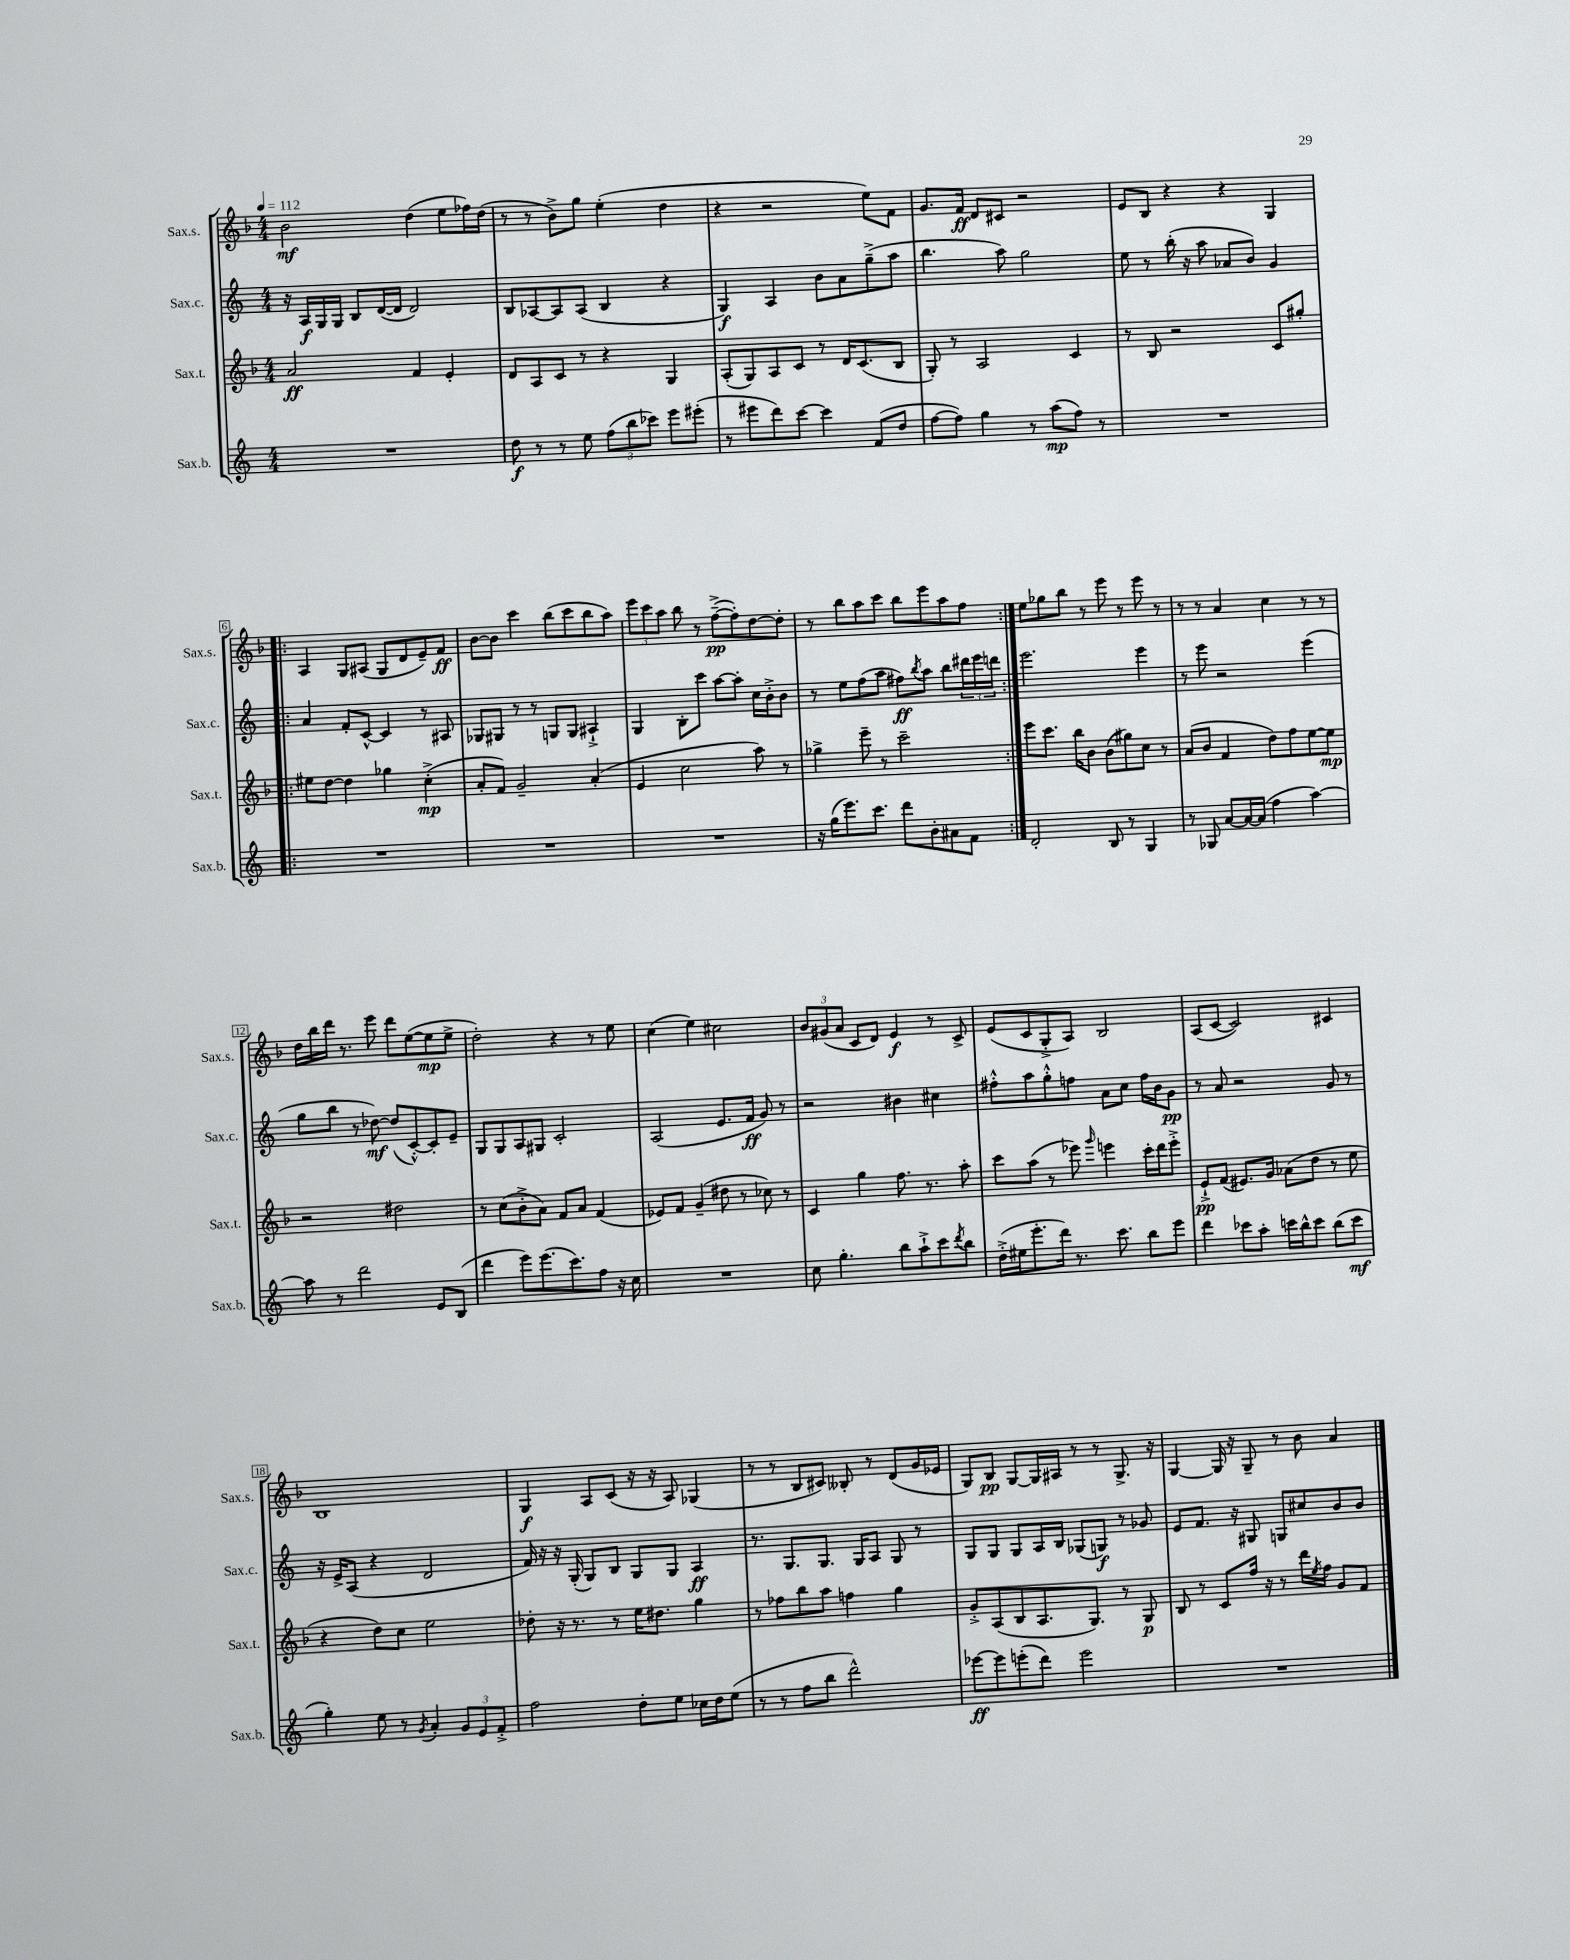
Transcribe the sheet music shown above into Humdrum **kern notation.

**kern	**kern	**kern	**kern
*staff4	*staff3	*staff2	*staff1
*clefG2	*clefG2	*clefG2	*clefG2
*k[]	*k[b-]	*k[]	*k[b-]
*M4/4	*M4/4	*M4/4	*M4/4
*MM112	*MM112	*MM112	*MM112
1r	2a	16r	2b-
.	.	16A	.
.	.	16G	.
.	.	16G	.
.	.	8B	.
.	.	([16d	.
.	.	16d]	.
.	4f	2d)	(4dd
.	4e'	.	8ee
.	.	.	16ff-)
.	.	.	(16dd
=	=	=	=
8dd	8d	8B	8r
8r	8A	[8A-	8r
8r	8c	8A-]	8b-^)
8ee	8r	(8A-	8gg
(12ff	4r	4B	(4ee'
12bb	.	.	.
12ccc-)	.	.	.
8eee	4G	4r	4dd
(8eee#'	.	.	.
=	=	=	=
8r	(8A'	4G)	4r
8eee#	8G)	.	.
8ddd)	8A	4A	2r
[8ccc	8c	.	.
4ccc]	8r	8b	.
.	16d	8a	.
.	(8.c	.	.
(8f	.	(8gg~^	8ee)
8dd	8B-	8aa	8f
=	=	=	=
[8ff	8G')	4.bb	8.g
8ff])	8r	.	.
.	.	.	16f
4gg	2A	.	8d
.	.	8aa)	8c#
8r	.	2gg	2r
(8aa	.	.	.
8ff)	4c	.	.
8r	.	.	.
=	=	=	=
1r	8r	8ee	8e
.	8B-	8r	8B-
.	2r	(16bb'	4r
.	.	16r	.
.	.	8aa	.
.	.	8a-	4r
.	.	8b)	.
.	8c	4g	4G
.	8gg#'	.	.
=!|:	=!|:	=!|:	=!|:
1r	8ee#	4a	4A
.	[8dd	.	.
.	4dd]	8f'	8G
.	.	[8c^^	(8A#
.	4gg-	4c]	8G
.	.	.	8d
.	(4cc'^	8r	8e~)
.	.	8A#	8f
=	=	=	=
1r	8a'	8G-	[8b-
.	8f)	8G#	8b-]
.	2g~	8r	4ccc
.	.	8r	.
.	.	8G	(8bb-
.	.	8G	8ccc
.	(4a'	4A#`^	8bb-
.	.	.	8aa)
=	=	=	=
1r	4e	4G	12eee
.	.	.	12ccc
.	.	.	12aa
.	2cc	8B'	8bb-
.	.	8ccc	8r
.	.	[8aa	([8ff~^
.	.	8aa']	8ff'])
.	8aa)	16cc	[8dd
.	.	16b'^	.
.	8r	8b	8dd']
=	=	=	=
16r	4gg-^	8r	8r
(16gg	.	.	.
8.eee)	.	8ee	8bb-
.	8eee~	(8ff	8aa
8.ccc	.	.	.
.	8r	8aa	8ccc
8ddd	2ccc~	8ff#)	8bb-
.	.	8qbb	.
8b'	.	8aa	8eee
8a#	.	8bb	8aa
8f	.	24ddd#	8ff
.	.	24eee	.
.	.	24ddd	.
=:|!	=:|!	=:|!	=:|!
2d'	8eee	2.eee	8ee
.	8.ccc	.	8gg-
.	.	.	8bb-
.	16bb-	.	.
.	8b-	.	8r
8B	(8b-	.	8eee
8r	8gg#)	.	8r
4G	8cc	4eee	8eee
.	8r	.	8r
=	=	=	=
8r	(8a	8r	8r
8G-	8b-	8eee	8r
[8a	4f	2r	4a
16a_	.	.	.
(16a]	.	.	.
4ff	8dd)	.	4cc
.	8ff	.	.
[4aa)	[8ee	(4eee	8r
.	8ee]	.	8r
=	=	=	=
8aa]	2r	8gg	16dd
.	.	.	16bb-
8r	.	8bb	16ddd
.	.	.	8.r
2ddd	.	8r	.
.	.	[8dd-)	8eee
.	2dd#	(8dd-]	8ddd
.	.	[8c'^^)	([8ee
8e	.	8c']	8ee]
(8B	.	8e~	8ee^
=	=	=	=
4ddd	8r	8G	2dd')
.	(8cc	8G	.
8eee)	8b-'^	8A	.
(8.eee	8a)	8G#	.
.	8f	2c'	4r
8.ccc)	.	.	.
.	8a	.	.
8ff	(4f	.	8r
16r	.	.	8ee
16cc	.	.	.
=	=	=	=
1r	8e-)	(2A	(4cc
.	8f	.	.
.	(4g~	.	4ee)
.	8dd#	8.e	2cc#
.	8r	.	.
.	.	16f	.
.	8cc-)	8g)	.
.	8r	8r	.
=	=	=	=
8cc	4c	2r	12b-
.	.	.	(12g#
4.gg'	.	.	.
.	.	.	12a
.	4gg	.	8c
.	.	.	8d)
8bb	8.ff	4b#	4e
8aa`^	.	.	.
.	8.r	.	.
8ccc	.	4cc#	8r
8qddd	.	.	.
8bb	8aa'	.	8c^
=	=	=	=
(16dd'^	8ccc	8ff#'^^	(8e
16ee#	.	.	.
8.eee'	(8aa	8aa	8c
.	8r	8gg'^^	8G'^
16ddd)	.	.	.
8.r	8eee-)	8ff	8A)
.	16qqggg	.	.
.	4eee	8a	2B-
8.ccc	.	.	.
.	.	8cc	.
8bb	16ccc'	16ff	.
.	16ddd	16b	.
8eee	8eee'^	8g	.
=	=	=	=
4ddd	8e`^	8r	(8A
.	(8f	8a	[8c
8ccc-	8.e#)	2r	2c])
8aa'	.	.	.
.	16g	.	.
16ccc	(8a-	.	.
16bb^^	.	.	.
8ccc	8dd	.	.
(8bb	8r	8g	4c#
8ccc	8ee	8r	.
=	=	=	=
4gg')	4r	16r	1B-
.	.	16e^	.
.	.	(8A	.
8ee	8dd)	4r	.
8r	8cc	.	.
8qg	.	.	.
4a'	2ee	2d	.
12g	.	.	.
12e	.	.	.
12f'^	.	.	.
=	=	=	=
2ff	8dd-'	16f)	4G
.	.	16r	.
.	16r	16r	.
.	8.r	(16G'	.
.	.	8G)	8A
.	8r	8B	(8c
8dd'	16ee	8G	16r
.	8.dd#	.	16r
8ee	.	8G	8A)
16cc-	4gg	4A	(4G-
16dd	.	.	.
(8ee	.	.	.
=	=	=	=
8r	8r	8.r	8r
8r	8ff-	.	8r
.	.	8.G	.
8ff	8bb-	.	8B-
8bb	8aa	8.G	8c#)
2ddd^^)	4ff	.	8B--'
.	.	16G	.
.	.	8A	8r
.	4gg	8G	(8d
.	.	8r	16g
.	.	.	16e-
=	=	=	=
[8eee-	8g'^	8G	8G)
8eee-]	(8A	8G	8B-
(8eee'	8B-	8G	[8G
8ddd)	8.A	16A	16G]
.	.	16B	16A#
2eee	.	(8G-	8r
.	8.G)	.	.
.	.	8G)	8r
.	8r	8r	8.G^
.	8G	8g-	.
.	.	.	16r
=	=	=	=
1r	8B-	8e	[4G
.	8r	8.f	.
.	8c	.	16G]
.	.	16r	16r
.	16ff	8G#	8G~
.	16r	.	.
.	8r	8G	8r
.	16ddd	8cc#	8b-
.	8qee	.	.
.	16ff	.	.
.	8g	8b	4a
.	8f	8b	.
==	==	==	==
*-	*-	*-	*-
